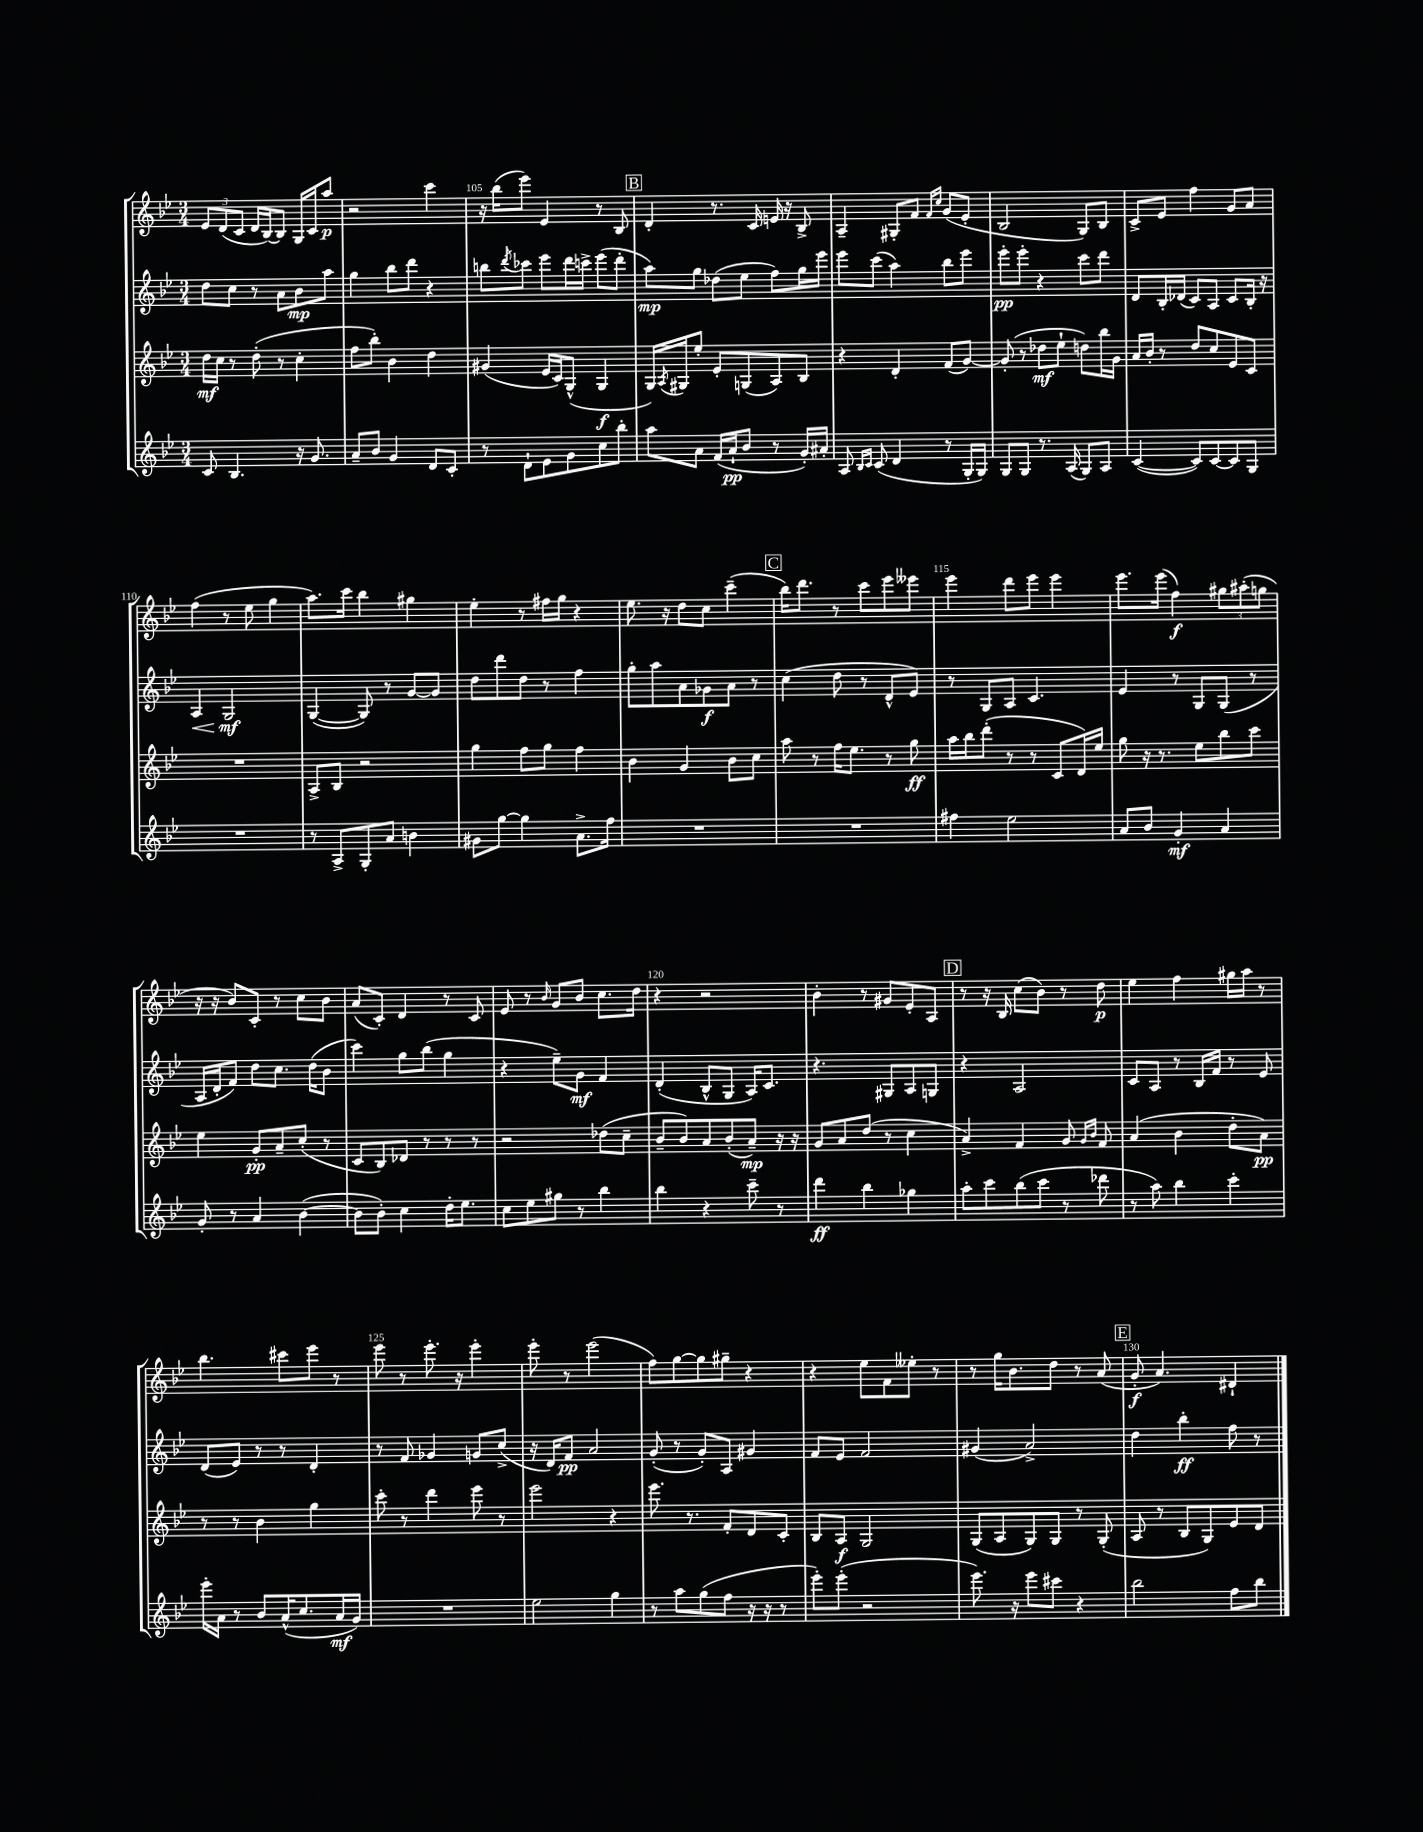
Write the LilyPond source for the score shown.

<<
\new StaffGroup <<
\new Staff = "s0" {
    \clef treble \key bes \major \numericTimeSignature \time 3/4
    \tuplet 3/2 { ees'8 d'8( c'8 } d'16 bes16~) bes8 g16 c'16 a''8\p |
    r2 c'''4 |
    r16 bes''16( ees'''8) ees'4 r8 bes8 |
    \mark \markup { \box "B" } d'4-. r8. c'16 e'16 r16 bes8-> |
    a4-- gis8-. f'8 \grace { f'16 c''16 } g'8( ees'8-. |
    bes2 g8) bes8 |
    c'8-> ees'8 f''4 g'8 a'8 |
    f''4( r8 ees''8 g''4 |
    a''8.) c'''16 bes''4 gis''4 |
    ees''4-. r8 fis''16 g''16 r4 |
    ees''8. r16 d''8 c''8 c'''4--( |
    \mark \markup { \box "C" } bes''16) d'''8. r8 c'''8 ees'''8 eeses'''8 |
    ees'''4 d'''8 ees'''8 ees'''4 |
    ees'''8. ees'''16( f''4\f) \tuplet 3/2 { gis''8 ais''8-.( g''8 } |
    r16 r16 bes'8) c'8-. r8 c''8 bes'8 |
    a'8( c'8-.) d'4 r8 c'8 |
    ees'8 r8 \grace { bes'16 } g'8 bes'8 c''8. d''16 |
    r4 r2 |
    bes'4-. r8 gis'8 ees'8-. a8 |
    \mark \markup { \box "D" } r8 r16 bes16 c''8( bes'8) r8 d''8\p |
    ees''4 f''4 gis''16 a''16 r8 |
    bes''4. cis'''8 ees'''8 r8 |
    ees'''8 r8 ees'''8.-. r16 ees'''4-. |
    ees'''8-. r8 ees'''2( |
    f''8) g''8~ g''8 gis''8-- r4 |
    r4 ees''8 f'8 eeses''8-. r8 |
    r8 g''16 bes'8. d''8 r8 a'8( |
    \mark \markup { \box "E" } g'8-.\f a'4.) dis'4-! \bar "|." |
}
\new Staff = "s1" {
    \clef treble \key bes \major \numericTimeSignature \time 3/4
    d''8 c''8 r8 a'8 bes'8\mp a''8 |
    g''4 bes''8 d'''8 r4 |
    b''8 \acciaccatura { d'''8 } ces'''8 ees'''8 d'''16 c'''16-> ees'''8( d'''8-. |
    \mark \markup { \box "B" } a''8\mp) g''8 des''8( ees''8 f''8) g''16 ees'''16 |
    ees'''8 c'''8( a''4) bes''8 ees'''8 |
    ees'''8-.\pp ees'''8-. r4 c'''8 d'''8 |
    d'8 bes16-. des'16( c'8) a8 c'8 bes16-. r16 |
    a4\< g2\mf\! |
    g4~( g8) r8 g'8~ g'8 |
    d''8 d'''8 d''8 r8 f''4 |
    g''8-. a''8 a'8 ges'8\f a'8 r8 |
    \mark \markup { \box "C" } c''4( d''8 r8 d'8-^ ees'8) |
    r8 g8 a8 c'4. |
    ees'4 r8 g8 g8( r8 |
    a16 d'16-. f'8) d''8 c''8. d''16( bes'8 |
    c'''4) g''8 bes''8( g''4 |
    r4 ees''8--) g'8\mf f'4 |
    d'4-.( bes8-^ g8 a16) c'8. |
    r4. gis8 a8 g8 |
    \mark \markup { \box "D" } r4 a2 |
    c'8 a8 r8 bes16 f'16 r8 ees'8 |
    d'8( ees'8) r8 r8 d'4-. |
    r8 f'8 ges'4 g'8 c''8->( |
    r16 d'16) f'8\pp a'2 |
    g'8-.( r8 g'8-.) a8 gis'4 |
    f'8 ees'8 f'2 |
    gis'4( a'2->) |
    \mark \markup { \box "E" } d''4 bes''4-.\ff f''8 r8 \bar "|." |
}
\new Staff = "s2" {
    \clef treble \key bes \major \numericTimeSignature \time 3/4
    d''16\mf c''16 r8 d''8-.( r8 c''4-. |
    f''8 bes''8-.) bes'4 d''4 |
    gis'4( ees'16 c'16) g8-^( g4\f |
    \mark \markup { \box "B" } g16) \acciaccatura { a8 } gis16 ees''8-. ees'8-. g8( a8) bes8 |
    r4 d'4-. f'8( g'8~) |
    g'8-.( r8 des''8\mf ees''8-! d''8) bes''16 g'16 |
    a'16 bes'16-. r8 d''8 c''8 ees'8 c'8 |
    R2. |
    a8-> bes8 r2 |
    g''4 f''8 g''8 f''4 |
    bes'4 g'4 bes'8 c''8 |
    \mark \markup { \box "C" } a''8 r8 f''16 ees''8. r8 g''8\ff |
    a''16 bes''16 d'''8-.( r8 r8 c'8 d'16) ees''16 |
    g''8 r16 r8. ees''8 bes''8 c'''8 |
    ees''4 g'8-.\pp a'8-- c''8-.( r8 |
    c'8 bes8) des'8 r8 r8 r8 |
    r2 des''8( c''8-- |
    bes'8-- bes'8) a'8 bes'8-.( a'8--\mp) r16 r16 |
    g'8 a'8 d''8( r8 c''4 |
    \mark \markup { \box "D" } a'4->) f'4 g'8 \grace { g'16 bes'16 } f'8 |
    a'4( bes'4 d''8-. a'8\pp) |
    r8 r8 bes'4 g''4 |
    c'''8-. r8 d'''4 ees'''8 r8 |
    ees'''2 r4 |
    ees'''8. r8. f'8-. d'8 c'8-. |
    bes8 a8\f g2 |
    g8( a8 g8) g8 r8 g8-.( |
    \mark \markup { \box "E" } a8 r8 bes8 g8) ees'8 d'8 \bar "|." |
}
\new Staff = "s3" {
    \clef treble \key bes \major \numericTimeSignature \time 3/4
    c'8 bes4. r16 g'8. |
    a'8-- bes'8 g'4 d'8 c'8-. |
    r8 d'8-! ees'8 g'8 c''8 bes''8-. |
    \mark \markup { \box "B" } a''8 a'8 f'16( a'16-!\pp bes'8 r8 g'16-.) ais'16-. |
    a8 \grace { bes16 c'16 } c'8( d'4 r8 g16-. g16) |
    g8 g8 r8. a16( g8) a8 |
    c'4~( c'8) c'8~ c'8 g8 |
    R2. |
    r8 a8-> g8-. a'8 b'4 |
    gis'8 g''8~ g''4 a'8.-> f''16 |
    R2. |
    \mark \markup { \box "C" } R2. |
    fis''4 ees''2 |
    a'8 bes'8 g'4-.\mf a'4 |
    g'8-. r8 a'4 bes'4~( |
    bes'8 bes'8-.) c''4 d''16-. ees''8. |
    c''8 ees''8 gis''8 r8 bes''4 |
    bes''4 r4 c'''8-- r8 |
    d'''4\ff bes''4 ges''4 |
    \mark \markup { \box "D" } a''8-. c'''8 bes''8( c'''8 r8 des'''8 |
    r8 a''8) bes''4 c'''4-. |
    ees'''16-. a'16 r8 bes'8 a'16-^( c''8. a'16\mf g'16) |
    R2. |
    ees''2 g''4 |
    r8 a''8 g''8( f''8 r16 r16 r8 |
    ees'''8-.) ees'''8-.( r2 |
    ees'''8.) r16 ees'''8 cis'''8 r4 |
    \mark \markup { \box "E" } bes''2 f''8 bes''8 \bar "|." |
}
>>
>>
\layout { \context { \Score currentBarNumber = #103 \override BarNumber.break-visibility = ##(#f #t #t) barNumberVisibility = #(every-nth-bar-number-visible 5) } }
